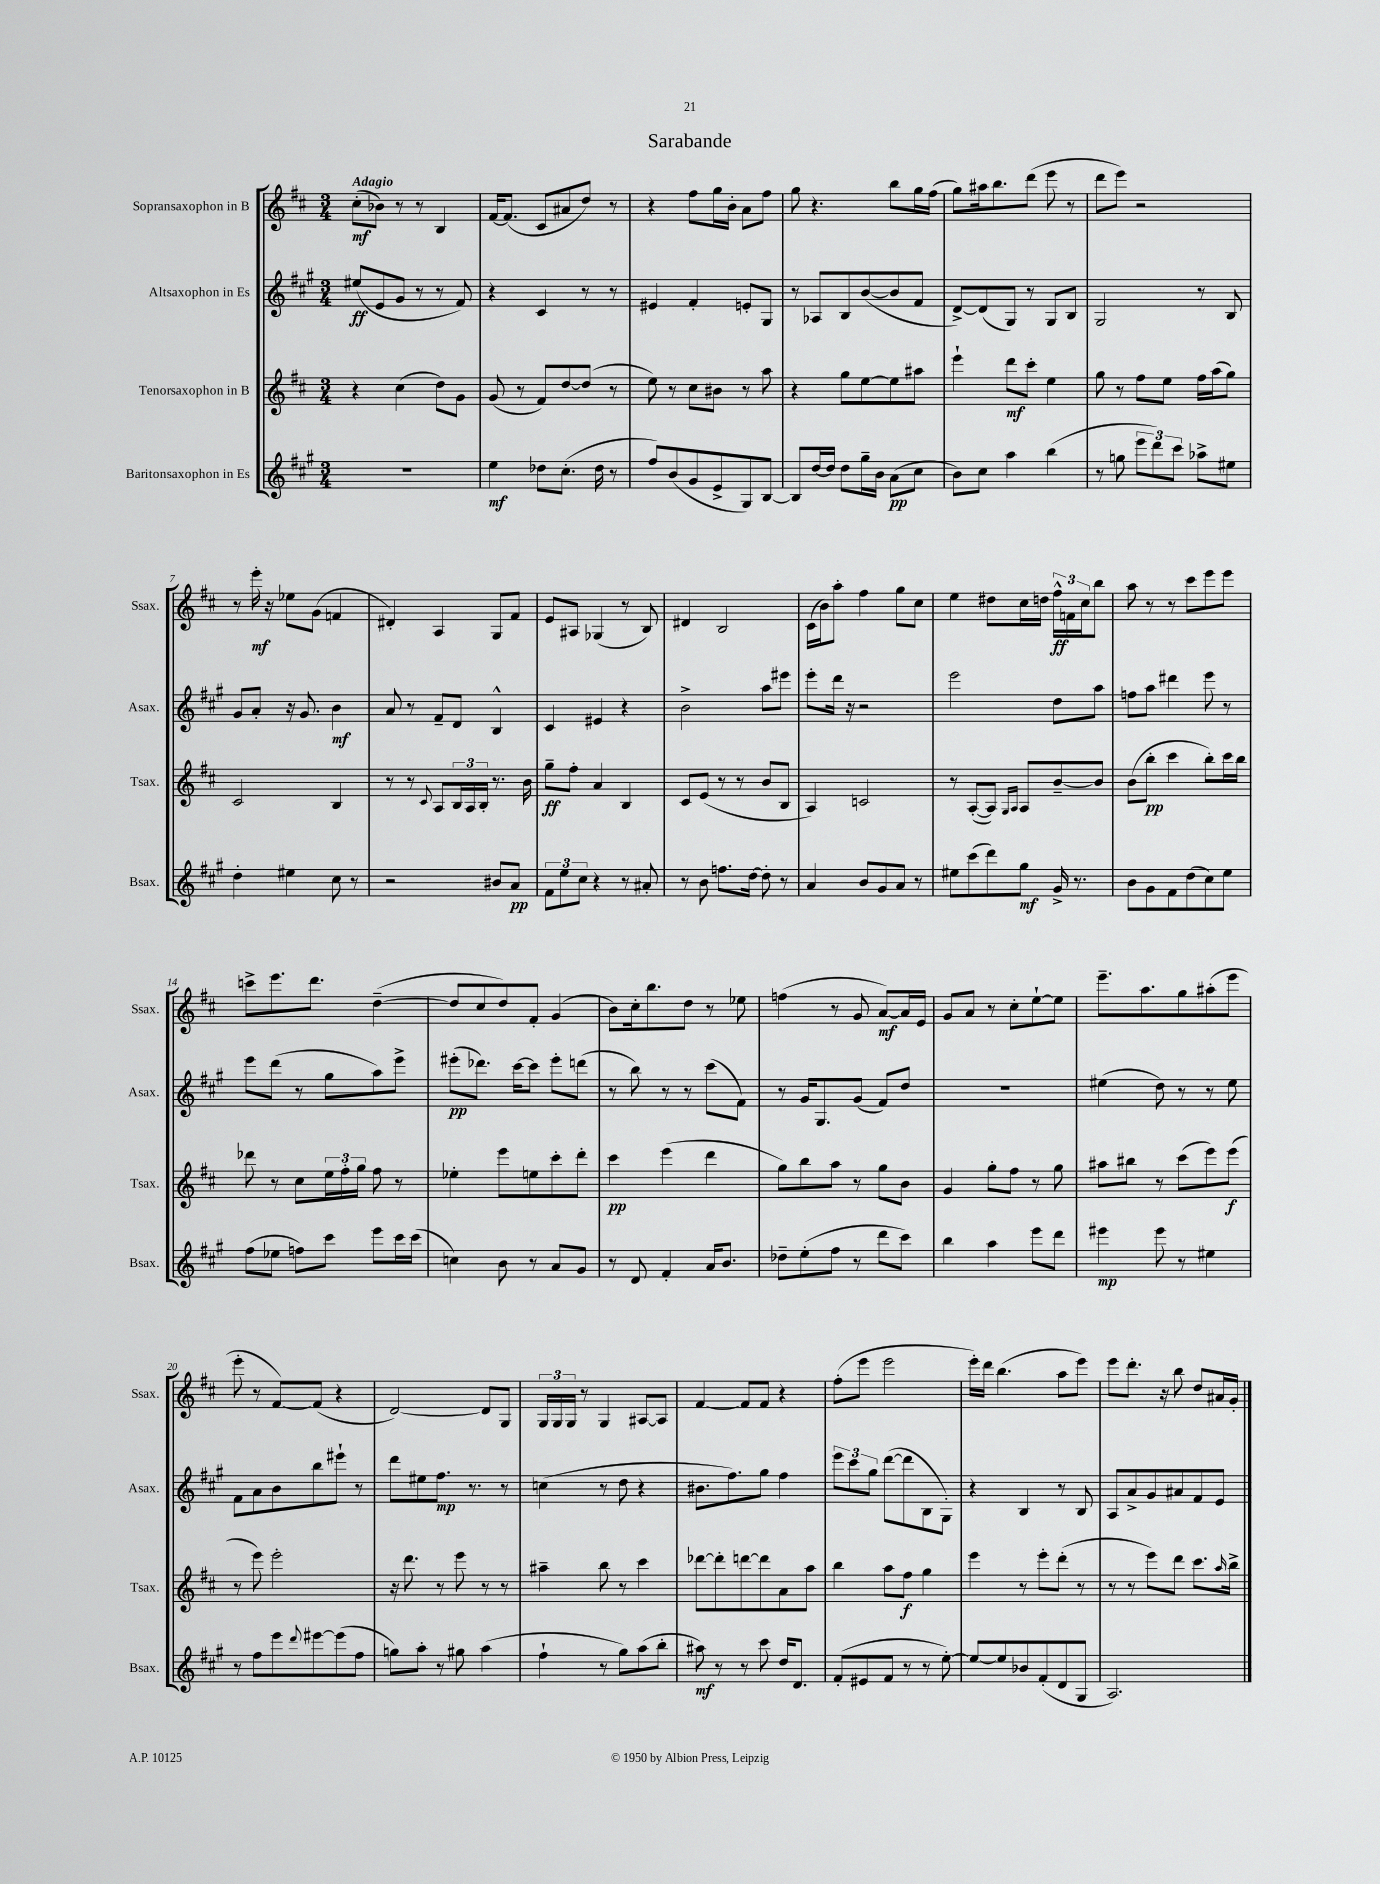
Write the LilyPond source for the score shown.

\header { title = "Sarabande" }
<<
\new StaffGroup <<
\new Staff = "s0" \with { instrumentName = "Sopransaxophon in B" shortInstrumentName = "Ssax." } {
    \clef treble \key d \major \numericTimeSignature \time 3/4 \tempo "Adagio"
    cis''8-.\mf( bes'8) r8 r8 b4 |
    fis'16~ fis'8.( cis'8 ais'8 d''8) r8 |
    r4 fis''8 g''16 b'16-. a'8 fis''8 |
    g''8 r4. b''8 g''16 fis''16( |
    g''8) ais''16 b''8. d'''8( e'''8 r8 |
    d'''8 e'''8) r2 |
    r8 e'''16-.\mf r16 ees''8 g'8( f'4 |
    dis'4-.) a4 g8 fis'8 |
    e'8 ais8 ges4( r8 b8) |
    dis'4 b2 |
    cis'16( b'16) a''8-. fis''4 g''8 cis''8 |
    e''4 dis''8 cis''16 d''16 \tuplet 3/2 { fis''16-^\ff f'16 cis''16 } b''8 |
    a''8 r8 r8 cis'''8 e'''8 e'''8 |
    c'''8-> e'''8. d'''8. d''4~--( |
    d''8 cis''8 d''8) fis'8-. g'4( |
    b'8) cis''16-. b''8. d''8 r8 ees''8 |
    f''4( r8 g'8 a'8~\mf) a'16 e'16 |
    g'8 a'8 r8 cis''8-. e''8~-! e''8 |
    e'''8.-- a''8. g''8 ais''8-.( e'''8 |
    e'''8-. r8 fis'8~) fis'8( r4 |
    d'2~) d'8 g8 |
    \tuplet 3/2 { g16 g16 g16 } r8 g4 ais8~ ais8 |
    fis'4~ fis'8 fis'8 r4 |
    fis''8-.( e'''8 e'''2 |
    e'''16-.) d'''16 b''4.( a''8 e'''8) |
    e'''8 d'''8.-. r16 b''8 d''8 ais'16 g'16-. \bar "|." |
}
\new Staff = "s1" \with { instrumentName = "Altsaxophon in Es" shortInstrumentName = "Asax." } {
    \clef treble \key a \major \numericTimeSignature \time 3/4
    eis''8\ff( e'8 gis'8 r8 r8 fis'8) |
    r4 cis'4 r8 r8 |
    eis'4 fis'4-. e'8-. gis8 |
    r8 aes8 b8 b'8~( b'8 fis'8 |
    d'8~->) d'8( gis8) r8 gis8 b8 |
    gis2 r8 b8 |
    gis'8 a'8-. r16 gis'8. b'4\mf |
    a'8 r8 fis'8-- d'8 b4-^ |
    cis'4 eis'4 r4 |
    b'2-> a''8 eis'''8 |
    e'''8-. d'''16 r16 r2 |
    e'''2 d''8 a''8 |
    f''8 a''8 dis'''4 e'''8 r8 |
    e'''8 d'''8( r8 gis''8 a''8) e'''8-> |
    eis'''8-.\pp( des'''8.) cis'''16~ cis'''8 eis'''8-. d'''8( |
    r8 b''8) r8 r8 cis'''8( fis'8) |
    r8 gis'16 gis8. gis'8( fis'8) d''8 |
    R2. |
    eis''4( d''8) r8 r8 eis''8 |
    fis'8 a'8 b'8 b''8 eis'''8-! r8 |
    d'''8 eis''8 fis''8.\mp r8. r8 |
    c''4( r8 d''8 r4 |
    bis'8. fis''8.) gis''8 fis''4 |
    \tuplet 3/2 { e'''8 cis'''8 gis''8 } d'''8~( d'''8 b8 gis8-.) |
    r4 b4 r8 b8 |
    a8 a'8-> gis'8 ais'8 fis'8 e'8 \bar "|." |
}
\new Staff = "s2" \with { instrumentName = "Tenorsaxophon in B" shortInstrumentName = "Tsax." } {
    \clef treble \key d \major \numericTimeSignature \time 3/4
    r4 cis''4( d''8) g'8 |
    g'8( r8 fis'8) d''8~ d''8( r8 |
    e''8) r8 cis''8 bis'8 r8 a''8 |
    r4 g''8 e''8~ e''8 ais''8 |
    e'''4-! d'''8\mf cis'''8-. e''4 |
    g''8 r8 fis''8 e''8 fis''16 a''16( g''8) |
    cis'2 b4 |
    r8 r8 \appoggiatura { cis'8 } a8 \tuplet 3/2 { b16 a16 b16-. } r8. b'16 |
    g''8--\ff fis''8-. a'4 b4 |
    cis'8 e'8( r8 r8 b'8 b8 |
    a4) c'2 |
    r8 a8~-.( a8) \grace { g16 a16 } a8 b'8~-- b'8 |
    b'8( b''8-.\pp cis'''4 b''8-.) cis'''16 b''16 |
    des'''8 r8 cis''8 \tuplet 3/2 { e''16 fis''16-. g''16 } fis''8 r8 |
    ees''4-. e'''8 e''8 cis'''8-. d'''8-. |
    cis'''4\pp e'''4( d'''4 |
    g''8) b''8 a''8 r8 g''8 b'8 |
    g'4 g''8-. fis''8 r8 g''8 |
    ais''8 bis''8 r8 cis'''8( e'''8) e'''8\f( |
    r8 e'''8) e'''2-. |
    r16 d'''8. r8 e'''8 r8 r8 |
    ais''4-- b''8 r8 cis'''4 |
    des'''8~ des'''8-. d'''8~ d'''8 a'8 a''8 |
    b''4 a''8 fis''8\f g''4 |
    e'''4 r8 e'''8-. d'''8-.( r8 |
    r8 r8 e'''8) d'''8 cis'''8. \grace { a''16 } b''16-> \bar "|." |
}
\new Staff = "s3" \with { instrumentName = "Baritonsaxophon in Es" shortInstrumentName = "Bsax." } {
    \clef treble \key a \major \numericTimeSignature \time 3/4
    R2. |
    e''4\mf des''8 cis''8.-.( des''16 r8 |
    fis''8) b'8( gis'8 e'8-> gis8) b8~ |
    b8 d''16~ d''16 d''8 gis''16-- b'16 a'8\pp( cis''8 |
    b'8) cis''8 a''4 b''4( |
    r8 g''8 \tuplet 3/2 { e'''8 d'''8) cis'''8 } aes''8-> eis''8 |
    d''4-. eis''4 cis''8 r8 |
    r2 bis'8 a'8\pp |
    \tuplet 3/2 { fis'8 e''8 cis''8 } r4 r8 ais'8-. |
    r8 b'8 f''8. d''16~ d''8-. r8 |
    a'4 b'8 gis'8 a'8 r8 |
    eis''8 cis'''8( d'''8) gis''8\mf gis'16-> r8. |
    b'8 gis'8 fis'8 d''8( cis''8) e''8 |
    fis''8( ees''8 f''8) cis'''8 e'''8 cis'''16 cis'''16( |
    c''4) b'8 r8 a'8 gis'8 |
    r8 d'8 fis'4-. a'16 b'8. |
    des''8-- e''8-.( fis''8 r8 d'''8 cis'''8) |
    b''4 a''4 e'''8 d'''8 |
    eis'''4\mp eis'''8 r8 eis''4 |
    r8 fis''8 e'''8 \appoggiatura { d'''8 } eis'''8~ eis'''8( fis''8 |
    g''8) a''8-. r8 gis''8 a''4( |
    fis''4-! r8 gis''8) a''8( b''8-. |
    ais''8\mf) r8 r8 cis'''8 d''16 d'8. |
    fis'8-.( eis'8 fis'8 r8 r8 e''8~-.) |
    e''8~ e''8 bes'8 fis'8-.( d'8 gis8 |
    a2.) \bar "|." |
}
>>
>>
